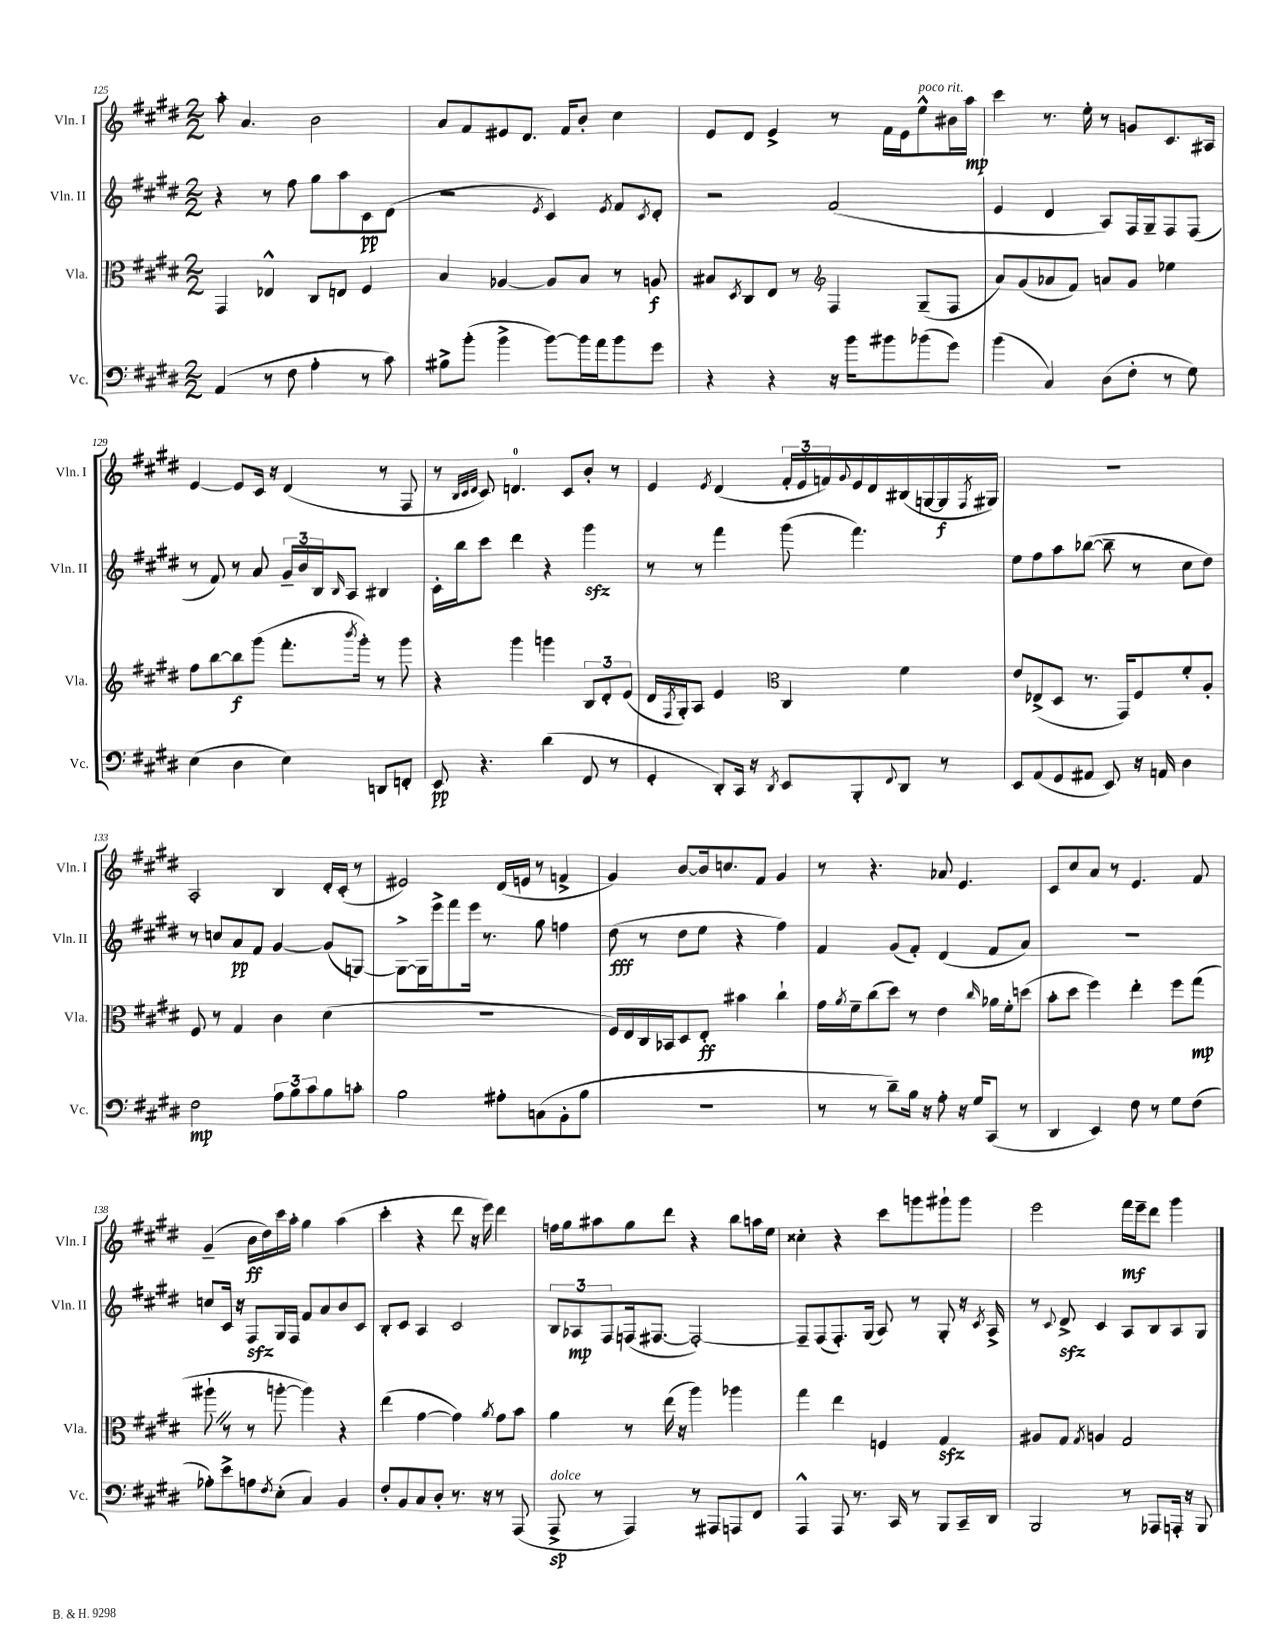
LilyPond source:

<<
\new StaffGroup <<
\new Staff = "s0" \with { instrumentName = "Vln. I" shortInstrumentName = "Vln. I" } {
    \clef treble \key e \major \numericTimeSignature \time 2/2
    a''8-. a'4. b'2 |
    a'8 fis'8 eis'8 dis'8. fis'16 b'8-. cis''4 |
    e'8 dis'8 e'4-> r8 fis'16 e'16 e''8-^^\markup { \italic "poco rit." } bis'16 a''16\mp |
    cis'''4 r8. e''16-. r8 g'8 cis'8. ais16 |
    e'4~ e'8 cis'16 r16 dis'4( r8 fis8 |
    r8 \grace { b32 cis'32 dis'32 } cis'8) d'4.-0 cis'8 b'8-. r8 |
    e'4 \acciaccatura { e'8 } dis'4( \tuplet 3/2 { fis'16-. e'16 f'16) } \appoggiatura { gis'8 } e'16 dis'16 bis16( g16~ g16\f \acciaccatura { fis8 } gis16) |
    R1 |
    a2-. b4 dis'16-. cis'16-.( r8 |
    eis'2) dis'16( e'16 r8 f'4-> |
    gis'4) b'8~ b'16 c''8. fis'8 gis'4 |
    r8 r4. aes'8 e'4. |
    cis'8 cis''8 a'8 r8 e'4. fis'8 |
    gis'4--( b'16\ff dis''16) cis'''16 a''16-. gis''4 a''4( |
    cis'''4-. r4 dis'''8 r16 e'''16) dis'''4 |
    f''16 gis''16 ais''8 gis''8 dis'''8 r4 b''8 a''16 e''16 |
    cisis''4-. r4 cis'''8 g'''8 gis'''8-! gis'''8 |
    e'''2 fis'''16\mf e'''16-- dis'''8 gis'''4 \bar "|." |
}
\new Staff = "s1" \with { instrumentName = "Vln. II" shortInstrumentName = "Vln. II" } {
    \clef treble \key e \major \numericTimeSignature \time 2/2
    r4 r8 fis''8 gis''8 a''8 cis'8\pp dis'8( |
    r2 \acciaccatura { e'8 } cis'4) \acciaccatura { e'8 } fis'8 \acciaccatura { cis'8 } dis'8-. |
    r2 fis'2( |
    e'4 dis'4 a8) fis16 gis16-- fis8 fis8( |
    r8 fis'8) r8 a'8 \tuplet 3/2 { gis'16-- b'16 b16 } \grace { b16 } a8 bis4 |
    cis'16-. b''16 cis'''8 dis'''4 r4 gis'''4\sfz |
    r8 r8 fis'''4 gis'''8( fis'''4.) |
    e''8 fis''8 a''8 bes''8~( bes''8-- r8 cis''8 dis''8) |
    r8 c''8 a'8\pp fis'8 gis'4~ gis'8( g8~) |
    g8~-> g16 e'''16-> fis'''8 e'''16 r8. gis''8 f''4 |
    dis''8\fff( r8 dis''8 e''8 r4 fis''4) |
    fis'4 gis'8( fis'8-.) dis'4( fis'8 a'8) |
    R1 |
    c''8 cis'16 r16 fis8\sfz gis16 fis16 fis'8 a'8 b'8 cis'8 |
    b8-. cis'8 a4 cis'2 |
    \tuplet 3/2 { b8 aes8\mp fis8 } f16( fis8.~ fis2~-.) |
    fis8-- fis8( fis8.-.) gis16( a8) r8 gis8-. r16 \acciaccatura { cis'8 } a16-> |
    r8 \appoggiatura { cis'8 } dis'8->\sfz cis'4 a8 b8 a8 gis8 \bar "|." |
}
\new Staff = "s2" \with { instrumentName = "Vla." shortInstrumentName = "Vla." } {
    \clef alto \key e \major \numericTimeSignature \time 2/2
    gis,4 ees4-^ cis8 e8 fis4 |
    b4 aes4~ aes8 b8 r8 a8\f |
    bis8 \acciaccatura { dis8 } cis8 e8 r8 \clef treble fis4 gis8--( fis8 |
    a'8) gis'8( aes'8 fis'8) a'8 gis'8 ees''4 |
    fis''8 b''8~ b''8\f gis'''8( fis'''8.-. \acciaccatura { b'''8 } gis'''16-.) r8 gis'''8 |
    r4 gis'''4 g'''4 \tuplet 3/2 { b8 dis'8-. e'8( } |
    dis'16 \acciaccatura { fis8 } gis16-.) a8 e'4 \clef alto cis4 fis'4 |
    e'8 ees8->( dis8 r8. gis,16) fis8 fis'8-. a8-. |
    fis8 r8 gis4 cis'4 dis'4( |
    R1 |
    fis16) e16 cis16 bes,16 dis8 e8-.\ff bis'4 cis''4-! |
    gis'16 \acciaccatura { a'8 } fis'16-- cis''8( dis''8) r8 e'4 \grace { cis''16 } aes'16 fis'16-. d''8( |
    b'8-. dis''8 fis''4) e''4-. fis''8 gis''8\mp( |
    ais''8-! \once \override BreathingSign.text = \markup { \musicglyph "scripts.caesura.straight" } \breathe r8 r8 a''8~-. a''4) r4 |
    e''4( gis'4~ gis'4) \acciaccatura { a'8 } gis'8 b'8 |
    a'4 r8 e''16( r16 a''4) aes''4 |
    gis''4 e''4 f4 gis4\sfz |
    ais8 gis8 \acciaccatura { gis8 } a4 gis2 \bar "|." |
}
\new Staff = "s3" \with { instrumentName = "Vc." shortInstrumentName = "Vc." } {
    \clef bass \key e \major \numericTimeSignature \time 2/2
    a,4( r8 fis8 a4-. r8 cis'8) |
    bis8-> b'8-.( b'4-> b'8~) b'16 a'16 b'8 gis'8 |
    r4 r4 r16 b'16 bis'8 bes'8( gis'8) |
    b'4( cis4) dis8( fis8-. r8 gis8) |
    e4( dis4 e4) d,8 f,8-. |
    e,8\pp r4. dis'4( fis,8 r8 |
    gis,4-. dis,8-.) cis,16 r16 \acciaccatura { dis,8 } e,8 b,,8-. \appoggiatura { fis,8 } dis,8 r8 |
    e,8 a,8( gis,8 ais,8 e,8) r16 a,16 dis4 |
    fis2\mp \tuplet 3/2 { a8 b8 cis'8 } b8 c'8-. |
    b2 ais8-. c8( b,8-. b8 |
    R1 |
    r8 r8 dis'8--) b16 r16 a8-. r16 gis16 cis,8( r8 |
    dis,4 e,4) fis8 r8 gis8 fis8( |
    aes8-.) e'8-> a8 \acciaccatura { fis8 } e8-.( cis4) b,4 |
    fis8-. b,8 cis8 dis8-. r8. r16 r8 a,,8( |
    a,,8->\sp^\markup { \italic "dolce" } r8 a,,4) r8 ais,,8 a,,8 fis,8 |
    a,,4-^ a,,8 r8. cis,16 r8 b,,8 cis,16-- dis,16 |
    b,,2 r8 aes,,8 a,,16-. r16 b,,8 \bar "|." |
}
>>
>>
\layout { \context { \Score currentBarNumber = #125 } }
